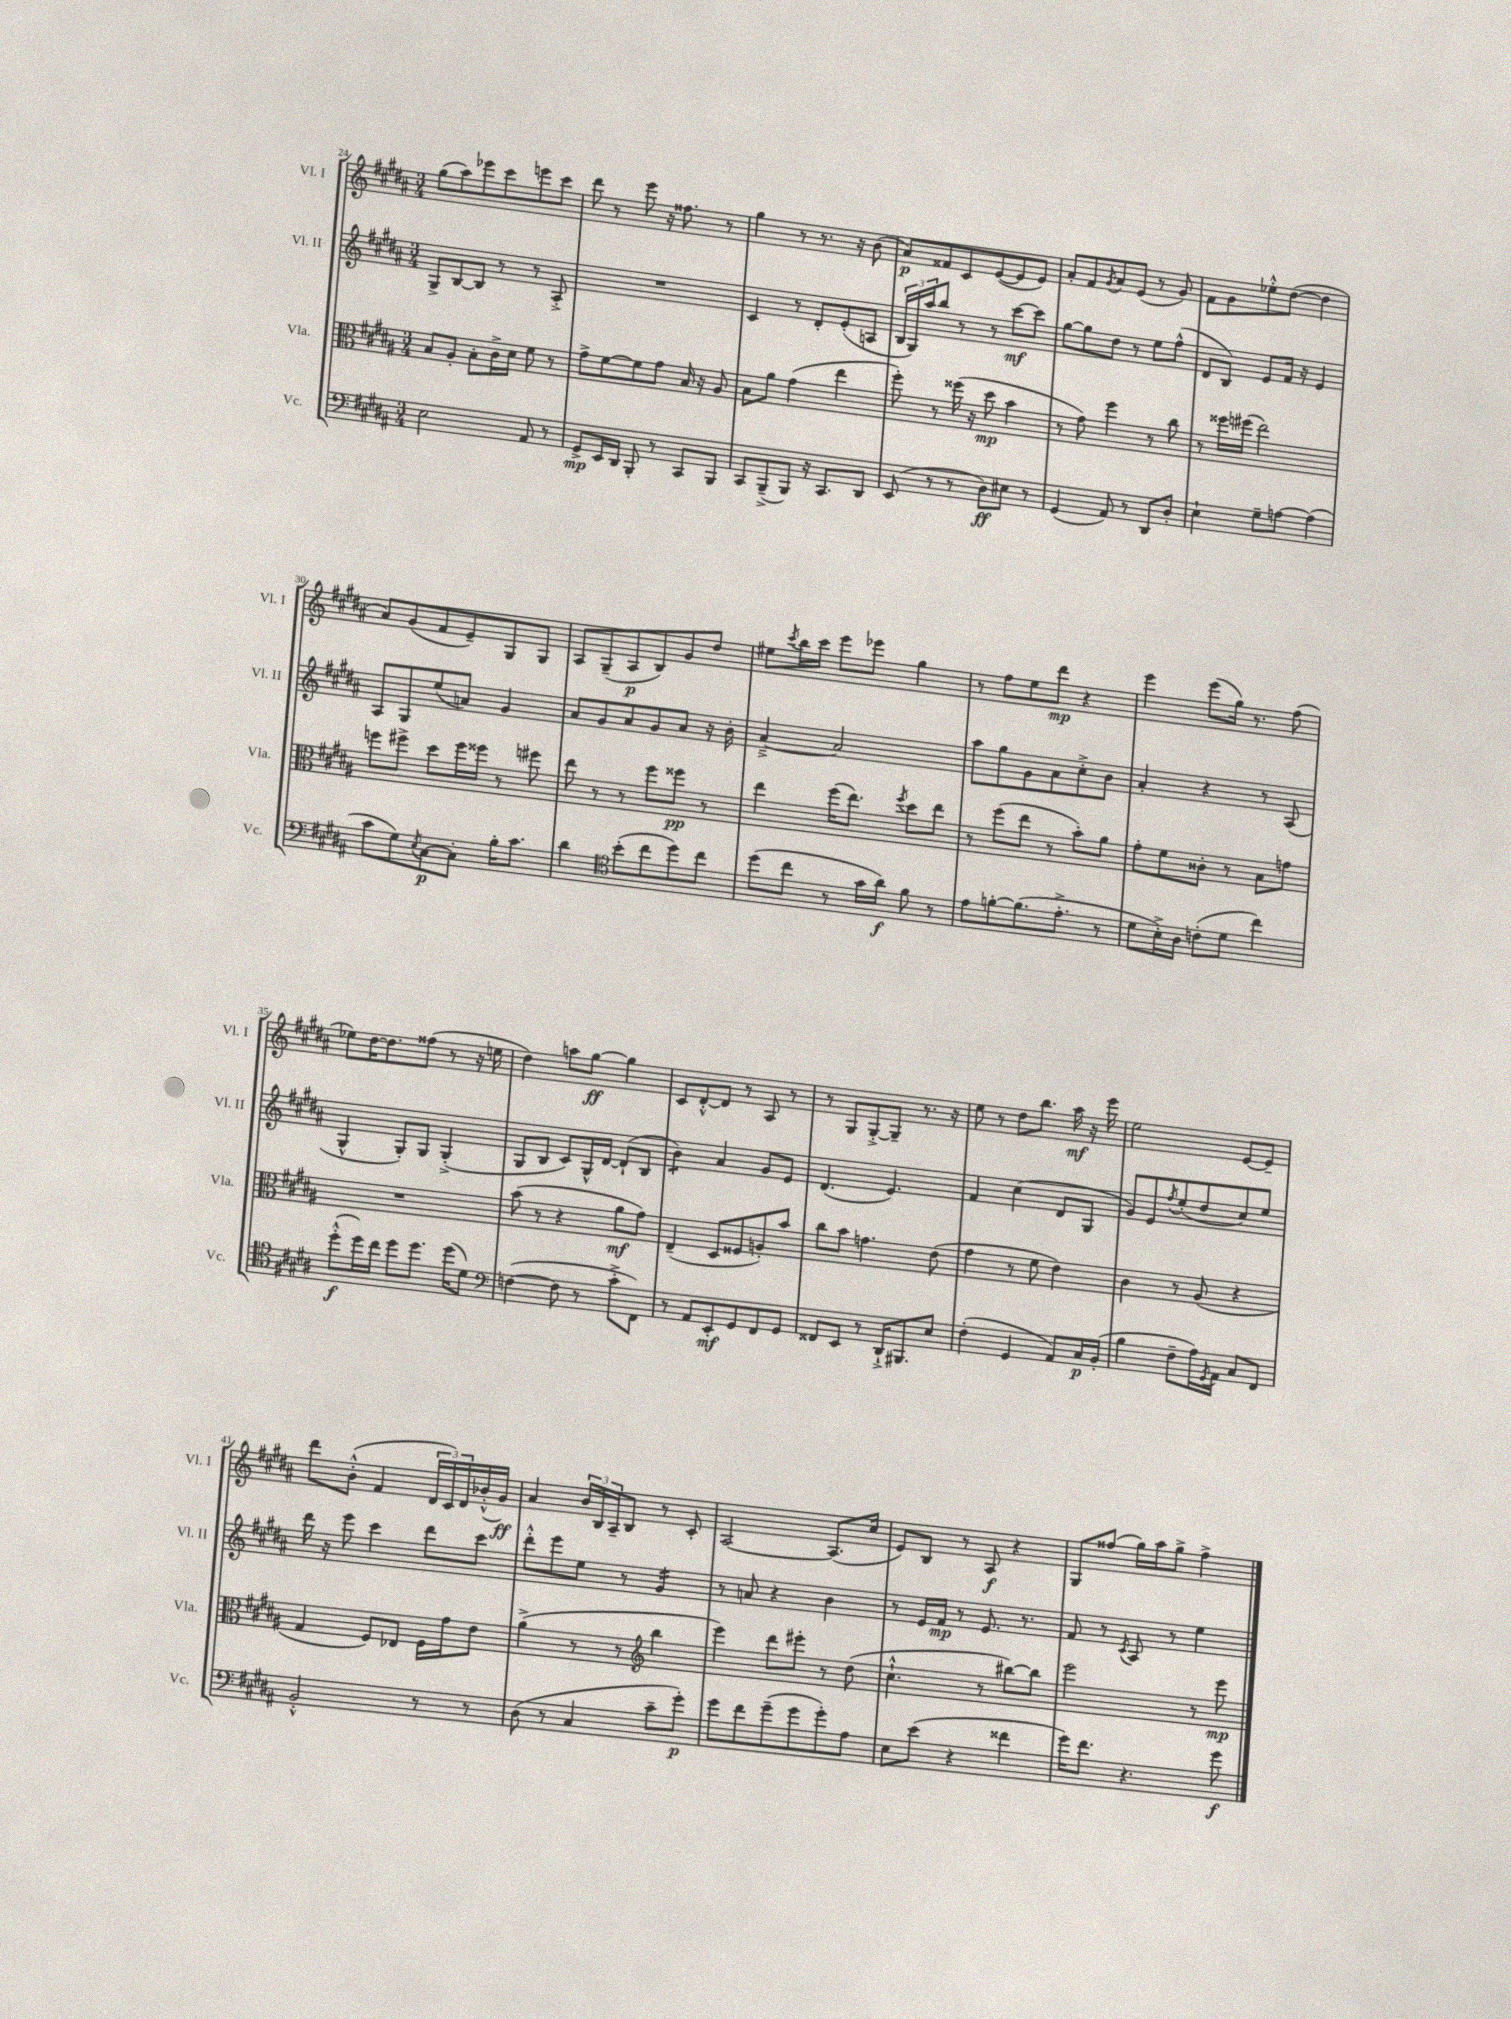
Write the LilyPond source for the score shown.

<<
\new StaffGroup <<
\new Staff = "s0" \with { instrumentName = "Vl. I" shortInstrumentName = "Vl. I" } {
    \clef treble \key b \major \numericTimeSignature \time 3/4
    gis''8( ais''8) ees'''8 cis'''8 e'''8 cis'''8 |
    dis'''8 r8 e'''8 r16 fisis''8. r8 |
    gis''4 r8 r8. r16 b'8( |
    ais'8\p) fisis'8 cis'8 e'8~( e'8 e'8) |
    ais'8-. fis'8 \acciaccatura { gis'8 } ais'8 e'8( r8 gis'8) |
    fis'8 gis'8 ees''8-.-^ dis''8~( dis''4 |
    ais'8) gis'8( fis'8 e'8--) gis8 gis8 |
    ais8 gis8--( ais8\p b8) gis'8 dis''8 |
    eis''8 \acciaccatura { cis'''8 } b''16 cis'''16 e'''8 ees'''8 gis''4 |
    r8 fis''8 e''8 dis'''8\mp r4 |
    e'''4 e'''8( gis''16) r8. fis''8( |
    ees''8) dis''16~ dis''8. fisis''8( r8 r16 e''16 |
    dis''4) a''8 gis''8~\ff gis''4 |
    cis'8 dis'8~-.-^ dis'8 r8 ais8 r8 |
    r8 gis8 gis8~-.-> gis8-- r8. r16 |
    e''8 r8 dis''8 b''8. ais''16\mf r16 e'''16 |
    e''2 e'8~ e'8-- |
    dis'''8 b'8-.-^( fis'4 \tuplet 3/2 { dis'16 cis'16) dis'16 } bes'16-.-^( gis'16\ff) |
    ais'4 \tuplet 3/2 { b'16 b16 ais16-- } b8 r8 cis'8-. |
    ais2~ ais8.( cis''16 |
    e'8) b8 r8 ais8\f r4 |
    gis8 fisis''8( gis''16) ais''16 gis''8-> fisis''4-> \bar "|." |
}
\new Staff = "s1" \with { instrumentName = "Vl. II" shortInstrumentName = "Vl. II" } {
    \clef treble \key b \major \numericTimeSignature \time 3/4
    gis8-> b8~ b8 r8 r8 ais8-.-> |
    R2. |
    cis'4 r8 dis'8-. e'8-.( a8 |
    \tuplet 3/2 { b16 gis16) ais''16 } b''8 r8 r8 cis'''8~\mf cis'''8 |
    gis''8~ gis''8 dis''8 r8 e''8 fis''8-^( |
    dis'8 b8) e'8 fis'16 r16 e'4 |
    ais8 gis8 e''8( a'8) gis'4 |
    ais'8 gis'8 ais'8 gis'8 ais'8 r16 b'16-. |
    ais'4~---> ais'2 |
    ais''8 gis''8 gis'8 ais'8 cis''8-.-> b'8 |
    ais'4-. r4 r8 ais8( |
    gis4-^ gis8-.) gis8 gis4-.->( |
    gis8 b8 cis'8) gis16-^ dis'16~ dis'8-!( b8 |
    b'4:8) ais'4 gis'8 e'8 |
    dis'4.( e'4.) |
    fis'4 cis''4( dis'8 gis8 |
    gis'8) e'8 \acciaccatura { fis''8 } e''8-.( dis''8 cis''8) e''8 |
    dis'''16 r16 e'''8 cis'''4 dis'''8 cis'''8 |
    dis'''8-.-^ e'''8 e''8 r8 gis'4:16 |
    r8 a'8 r4 b'4 |
    r8 e'16 fis'16\mp r8 e'8. r8. |
    fis'8 r8 \acciaccatura { cis'8 } ais8 r8 e''4 \bar "|." |
}
\new Staff = "s2" \with { instrumentName = "Vla." shortInstrumentName = "Vla." } {
    \clef alto \key b \major \numericTimeSignature \time 3/4
    b8 ais8-. b8-. cis'16-> dis'16 fis'8 r8 |
    gis'8-> fis'8~ fis'8 gis'8 b16 r16 ais8 |
    b8 ais'8 gis'4( e''4 |
    fis''8-.) r8 fisis''16( r16 dis''8\mp b'4 |
    r8 gis'8) fis''4 r8 cis''8 |
    r8 fisis''16 fis''16( e''2) |
    f''8 fis''8-> dis''8 fis''16 fisis''16 r8 fis''8 |
    e''8 r8 r8 fis''8 fisis''8\pp r8 |
    e''4 fis''16( e''8.) \acciaccatura { fis''8 } dis''8 e''8 |
    r8 fis''8( e''8 r8 b'8-.) ais'8 |
    gis'8-. fis'8 cisis'8-. r8 b8 g'8 |
    R2. |
    b'8( r8 r4 ais'8\mf gis'8) |
    e4--( dis8 fisis8 a8-.) b'8 |
    cis''8 b'8 g'4. e'8( |
    gis'4 r8 fis'8 e'4) |
    cis'4 r8 ais8( r4 |
    gis4 fis8) ees8 fis16 gis'16 e'8 |
    ais'4->( r8 r8 \clef treble b''4 |
    e'''4) dis'''8 eis'''8-. r8 dis''8( |
    cis''4.-!-^ r8 bis''8~) bis''8 |
    e'''2 r8 e'''8\mp \bar "|." |
}
\new Staff = "s3" \with { instrumentName = "Vc." shortInstrumentName = "Vc." } {
    \clef bass \key b \major \numericTimeSignature \time 3/4
    e2 ais,8 r8 |
    gis,8->\mp e,16 dis,16 b,,8-. r8 cis,8 b,,8 |
    cis,8 b,,8--->( b,,8) r16 cis,8. dis,8 |
    e,8( r8 r8 dis8\ff) eis8 r8 |
    gis,4( ais,8) r8 dis,8 dis8-. |
    e4-! gis8-- a8~ a4( |
    cis'8 gis8) \acciaccatura { e8 } cis8~\p cis8-. b16-. cis'8. |
    dis'4 \clef tenor b'8-.( cis''8 dis''8) cis''8 |
    dis''8( cis''8 r8 gis'16 ais'16\f) fis'8 r8 |
    e'8 f'8~-. f'8.( e'8.-.-> r8 |
    dis'8 b16-.->) ais16 c'8-.( dis'8 cis''4) |
    dis''8-.-^\f( dis''16) cis''16 dis''8 dis''8. dis''16( dis'8) |
    \clef bass f4~( f8 r8 cis'8-.-> fis,8) |
    r8 ais,8 e,8-.\mf gis,8 fis,8 gis,8 |
    fisis,8 e,8 r8 dis,16-!-> bis,,8. e8 |
    fis4-.( gis,4 ais,8) cis16\p b,16-.( |
    b4 fis8-- ais16) \acciaccatura { gis,8 } ais,16 cis8 fis,8 |
    b,2-.-^ r8 r8 |
    dis8( r8 cis4 cis'8-- gis'8-.\p) |
    gis'8 fis'8 gis'8--( gis'8 gis'8-.) ais8 |
    e8 e'8( r4 fisis'4 |
    gis'16) fis'8. r4. gis'8\f \bar "|." |
}
>>
>>
\layout { \context { \Score currentBarNumber = #24 } }
